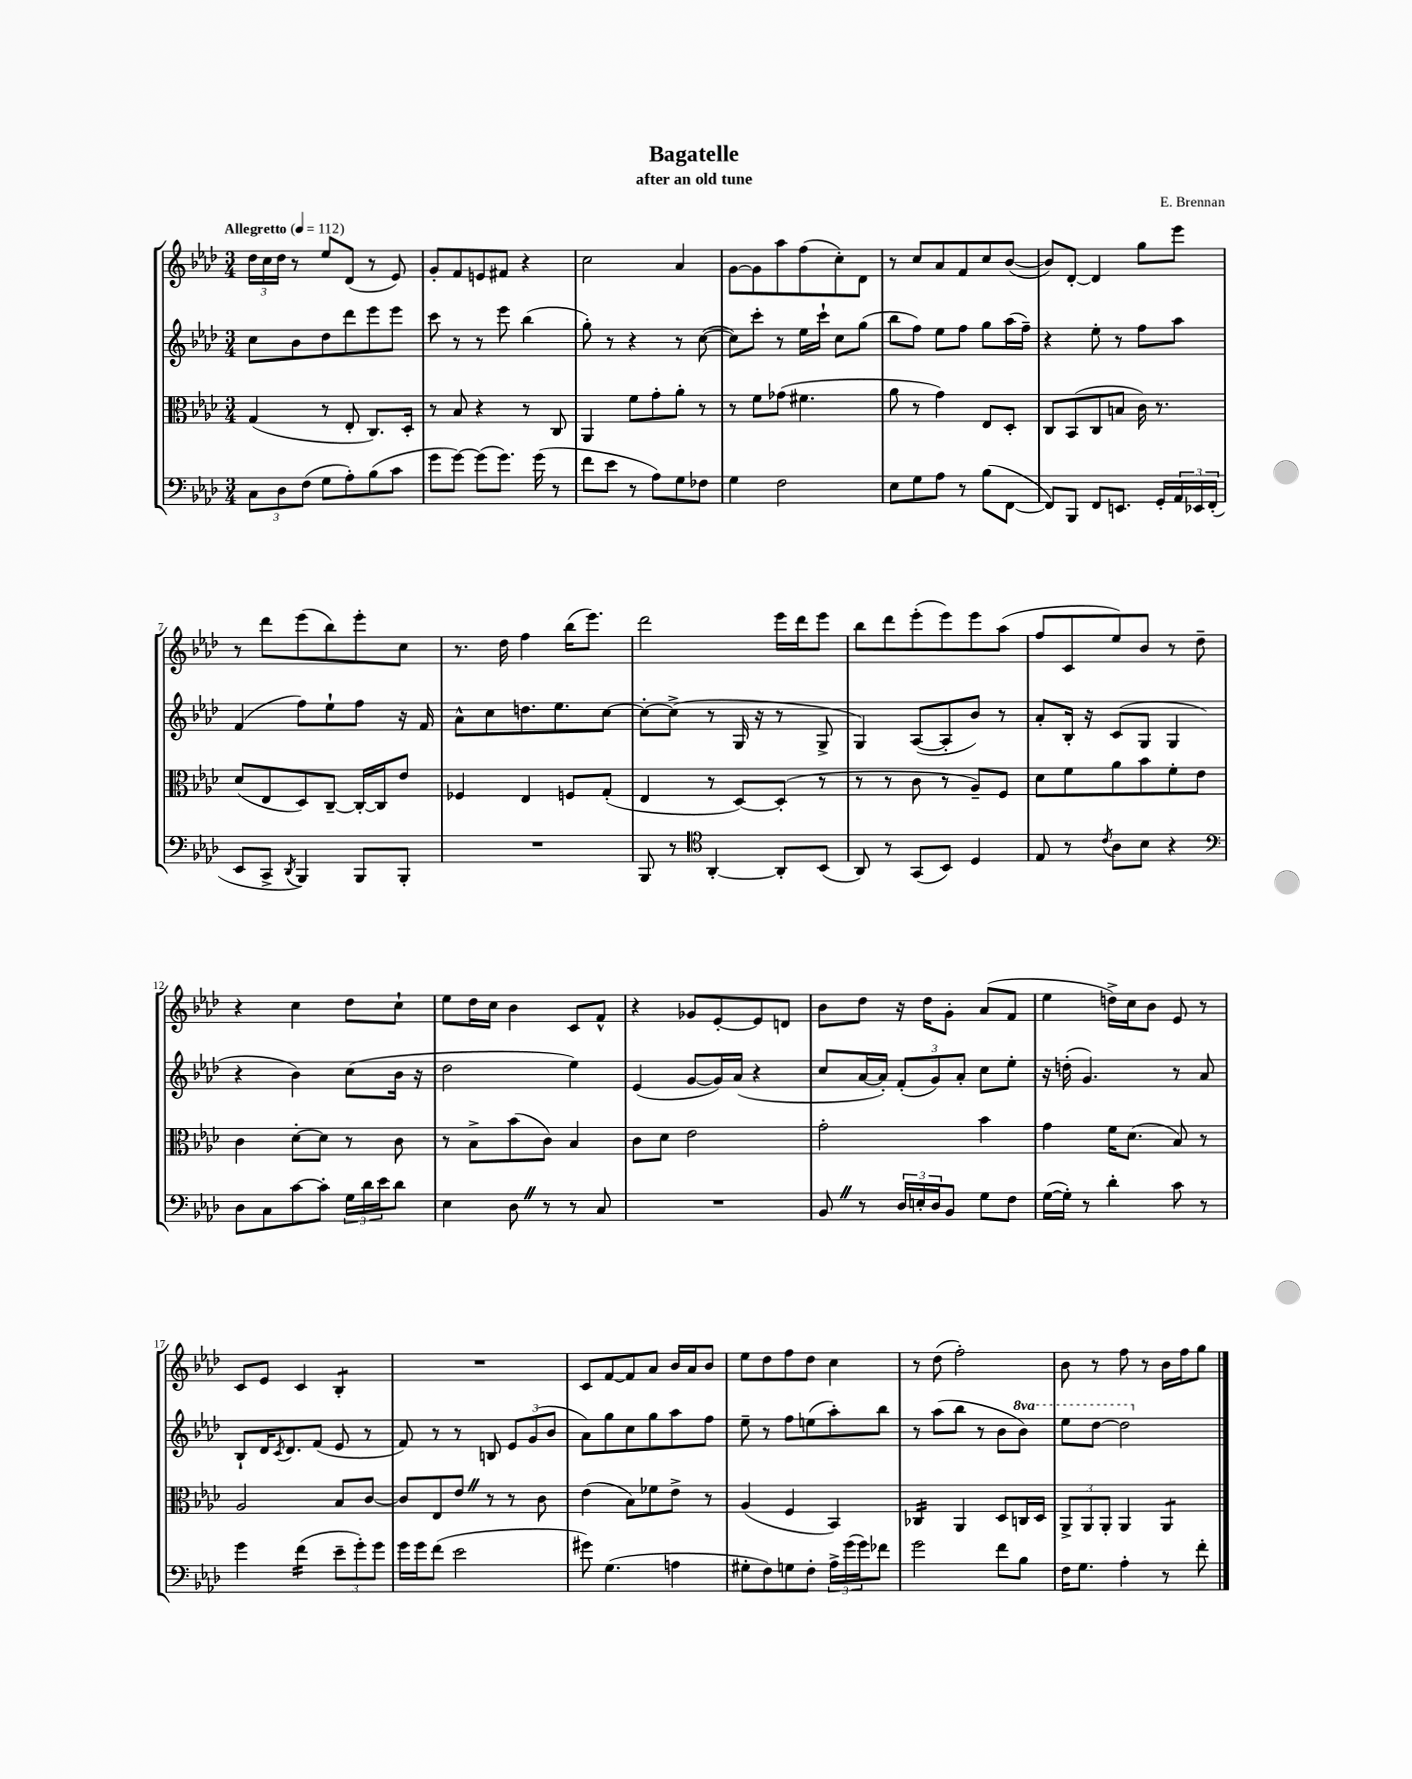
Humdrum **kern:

**kern	**kern	**kern	**kern
*staff4	*staff3	*staff2	*staff1
*clefF4	*clefC3	*clefG2	*clefG2
*k[b-e-a-d-]	*k[b-e-a-d-]	*k[b-e-a-d-]	*k[b-e-a-d-]
*M3/4	*M3/4	*M3/4	*M3/4
*MM112	*MM112	*MM112	*MM112
12C	(4G	8cc	24dd-
.	.	.	24cc
12D-	.	.	24dd-
.	.	8b-	8r
(12F	.	.	.
8G	8r	8dd-	8ee-
8A-')	8E-'	8ddd-	(8d-
(8B-	8.C)	8eee-	8r
8c	.	8eee-	8e-)
.	16D-'	.	.
=	=	=	=
8g	8r	8ccc	8g'
[8g)	8B-	8r	8f
(8g]	4r	8r	8e
8.g)	.	8eee-	8f#
.	8r	(4bb-	4r
(16g	.	.	.
8r	8C	.	.
=	=	=	=
8f	4AA-	8gg')	2cc
8e-	.	8r	.
8r	8f	4r	.
8A-)	8g'	.	.
8G	8a-'	8r	4a-
8F-	8r	([8cc	.
=	=	=	=
4G	8r	8cc])	[8g
.	8f	8ccc'	8g]
2F	(8g-	8r	8aa-
.	4.f#	16ee-	(8ff
.	.	16ccc`	.
.	.	8cc	8cc')
.	.	(8gg	8d-
=	=	=	=
8E-	8a-	8bb-	8r
8G	8r	8ff)	8cc
8A-	4g)	8ee-	8a-
8r	.	8ff	8f
(8B-	8E-	8gg	8cc
[8FF	8D-'	(16aa-	([8b-
.	.	16ff~)	.
=	=	=	=
8FF])	8C	4r	8b-])
8BBB-	(8BB-	.	[8d-'
8FF	8C	8ee-'	4d-]
8.EE	8B	8r	.
.	16c)	8ff	8gg
16GG'	8.r	.	.
24AA-	.	8aa-	8eee-
24EE-	.	.	.
(24FF'	.	.	.
=	=	=	=
8EE-	(8d-	(4f	8r
8CC^	8E-	.	8ddd-
8qDD-	.	.	.
4BBB-)	8D-)	8ff)	(8eee-
.	[8C~	8ee-`	8bb-)
8BBB-	16C'_	8ff	8eee-'
.	16C]	.	.
8BBB-'	8e-	16r	8cc
.	.	16f	.
=	=	=	=
2.r	4F-	8a-^^	8.r
.	.	8cc	.
.	.	.	16dd-
.	4E-	8.dd	4ff
.	.	8.ee-	.
.	8F	.	(16bb-
.	.	.	8.eee-)
.	(8G'	[8cc	.
=	=	=	=
8BBB-	4E-	8cc'_	2ddd-
8r	.	(8cc^]	.
*clefC4	*	*	*
[4AA-'	8r	8r	.
.	[8D-)	16G	.
.	.	16r	.
8AA-']	(8D-']	8r	16eee-
.	.	.	16ddd-
(8BB-	8r	8G^	8eee-
=	=	=	=
8AA-)	8r	4G)	8bb-
8r	8r	.	8ddd-
(8GG	8c	([8A-	(8eee-'
8BB-)	8r	8A-']	8eee-)
4D-	8A-~)	8b-)	8eee-
.	8F	8r	(8aa-
=	=	=	=
8E-	8d-	8a-'	8ff
8r	8f	16B-'	8c
.	.	16r	.
8qc	.	.	.
8A-	8a-	(8c	8ee-)
8B-	8b-	8G	8b-
4r	8f'	4G	8r
.	8e-	.	8dd-~
=	=	=	=
*clefF4	*	*	*
8D-	4c	4r	4r
8C	.	.	.
[8c	[8d-'	4b-)	4cc
8c']	8d-]	.	.
24G	8r	(8cc	8dd-
24d-	.	.	.
24e-	.	.	.
8d-	8c	16b-	8cc`
.	.	16r	.
=	=	=	=
4E-	8r	2dd-	8ee-
.	8B-^	.	16dd-
.	.	.	16cc
8D-	(8b-	.	4b-
8r	8c)	.	.
8r	4B-	4ee-)	8c
8C	.	.	8f^^
=	=	=	=
2.r	8c	(4e-	4r
.	8d-	.	.
.	2e-	[8g	8g-
.	.	16g])	[8e-'
.	.	(16a-	.
.	.	4r	8e-]
.	.	.	8d
=	=	=	=
8BB-	2g'	8cc	8b-
8r	.	[16a-	8dd-
.	.	16a-'])	.
24D-	.	(12f'	16r
24E'	.	.	.
.	.	.	16dd-
24D-	.	12g)	.
8BB-	.	.	8g'
.	.	12a-'	.
8G	4b-	8cc	(8a-
8F	.	8ee-'	8f
=	=	=	=
([16G	4g	16r	4ee-
16G'])	.	(16dd'	.
8r	.	4.g)	.
4d-'	16f	.	16dd^)
.	(8.d-	.	16cc
.	.	.	8b-
8c	8B-)	8r	8e-
8r	8r	8a-	8r
=	=	=	=
4g	2A-	8B-`	8c
.	.	16d-	8e-
.	.	8qc	.
.	.	8.d-	.
(4f	.	.	4c
.	.	(8f	.
12e-~	8B-	8e-	4B-'
12g')	.	.	.
.	[8c	8r	.
12g	.	.	.
=	=	=	=
16g	8c]	8f)	2.r
16g	.	.	.
(8f	8E-	8r	.
2e-	8e-	8r	.
.	8r	8B	.
.	8r	12e-	.
.	.	(12g	.
.	8c	.	.
.	.	12b-	.
=	=	=	=
8g#)	(4e-	8a-)	8c
(4.G	.	8gg	[8f
.	8B-)	8cc	8f]
.	8f-	8gg	8a-
4A	8e-^	8aa-	16b-
.	.	.	16a-
.	8r	8ff	8b-
=	=	=	=
8G#'	(4A-	8ee-~	8ee-
8F)	.	8r	8dd-
8G	4F	8ff	8ff
8F'	.	(8ee	8dd-
24A-^	4BB-)	8aa-')	4cc
(24g	.	.	.
24g)	.	.	.
8f-	.	8bb-	.
=	=	=	=
2g	4C-	8r	8r
.	.	(8aa-	(8dd-
.	4AA-	8bb-	2ff')
.	.	8r	.
8f	8D-	8b-	.
8B-	16C	8bb-)	.
.	16D-	.	.
=	=	=	=
16F	12AA-^	8eee-	8b-
8.G	.	.	.
.	12AA-	.	.
.	.	[8ddd-	8r
.	12AA-'	.	.
4A-'	4AA-	2ddd-]	8ff
.	.	.	8r
8r	4AA-	.	16b-
.	.	.	16ff
8f'	.	.	8gg
==	==	==	==
*-	*-	*-	*-
